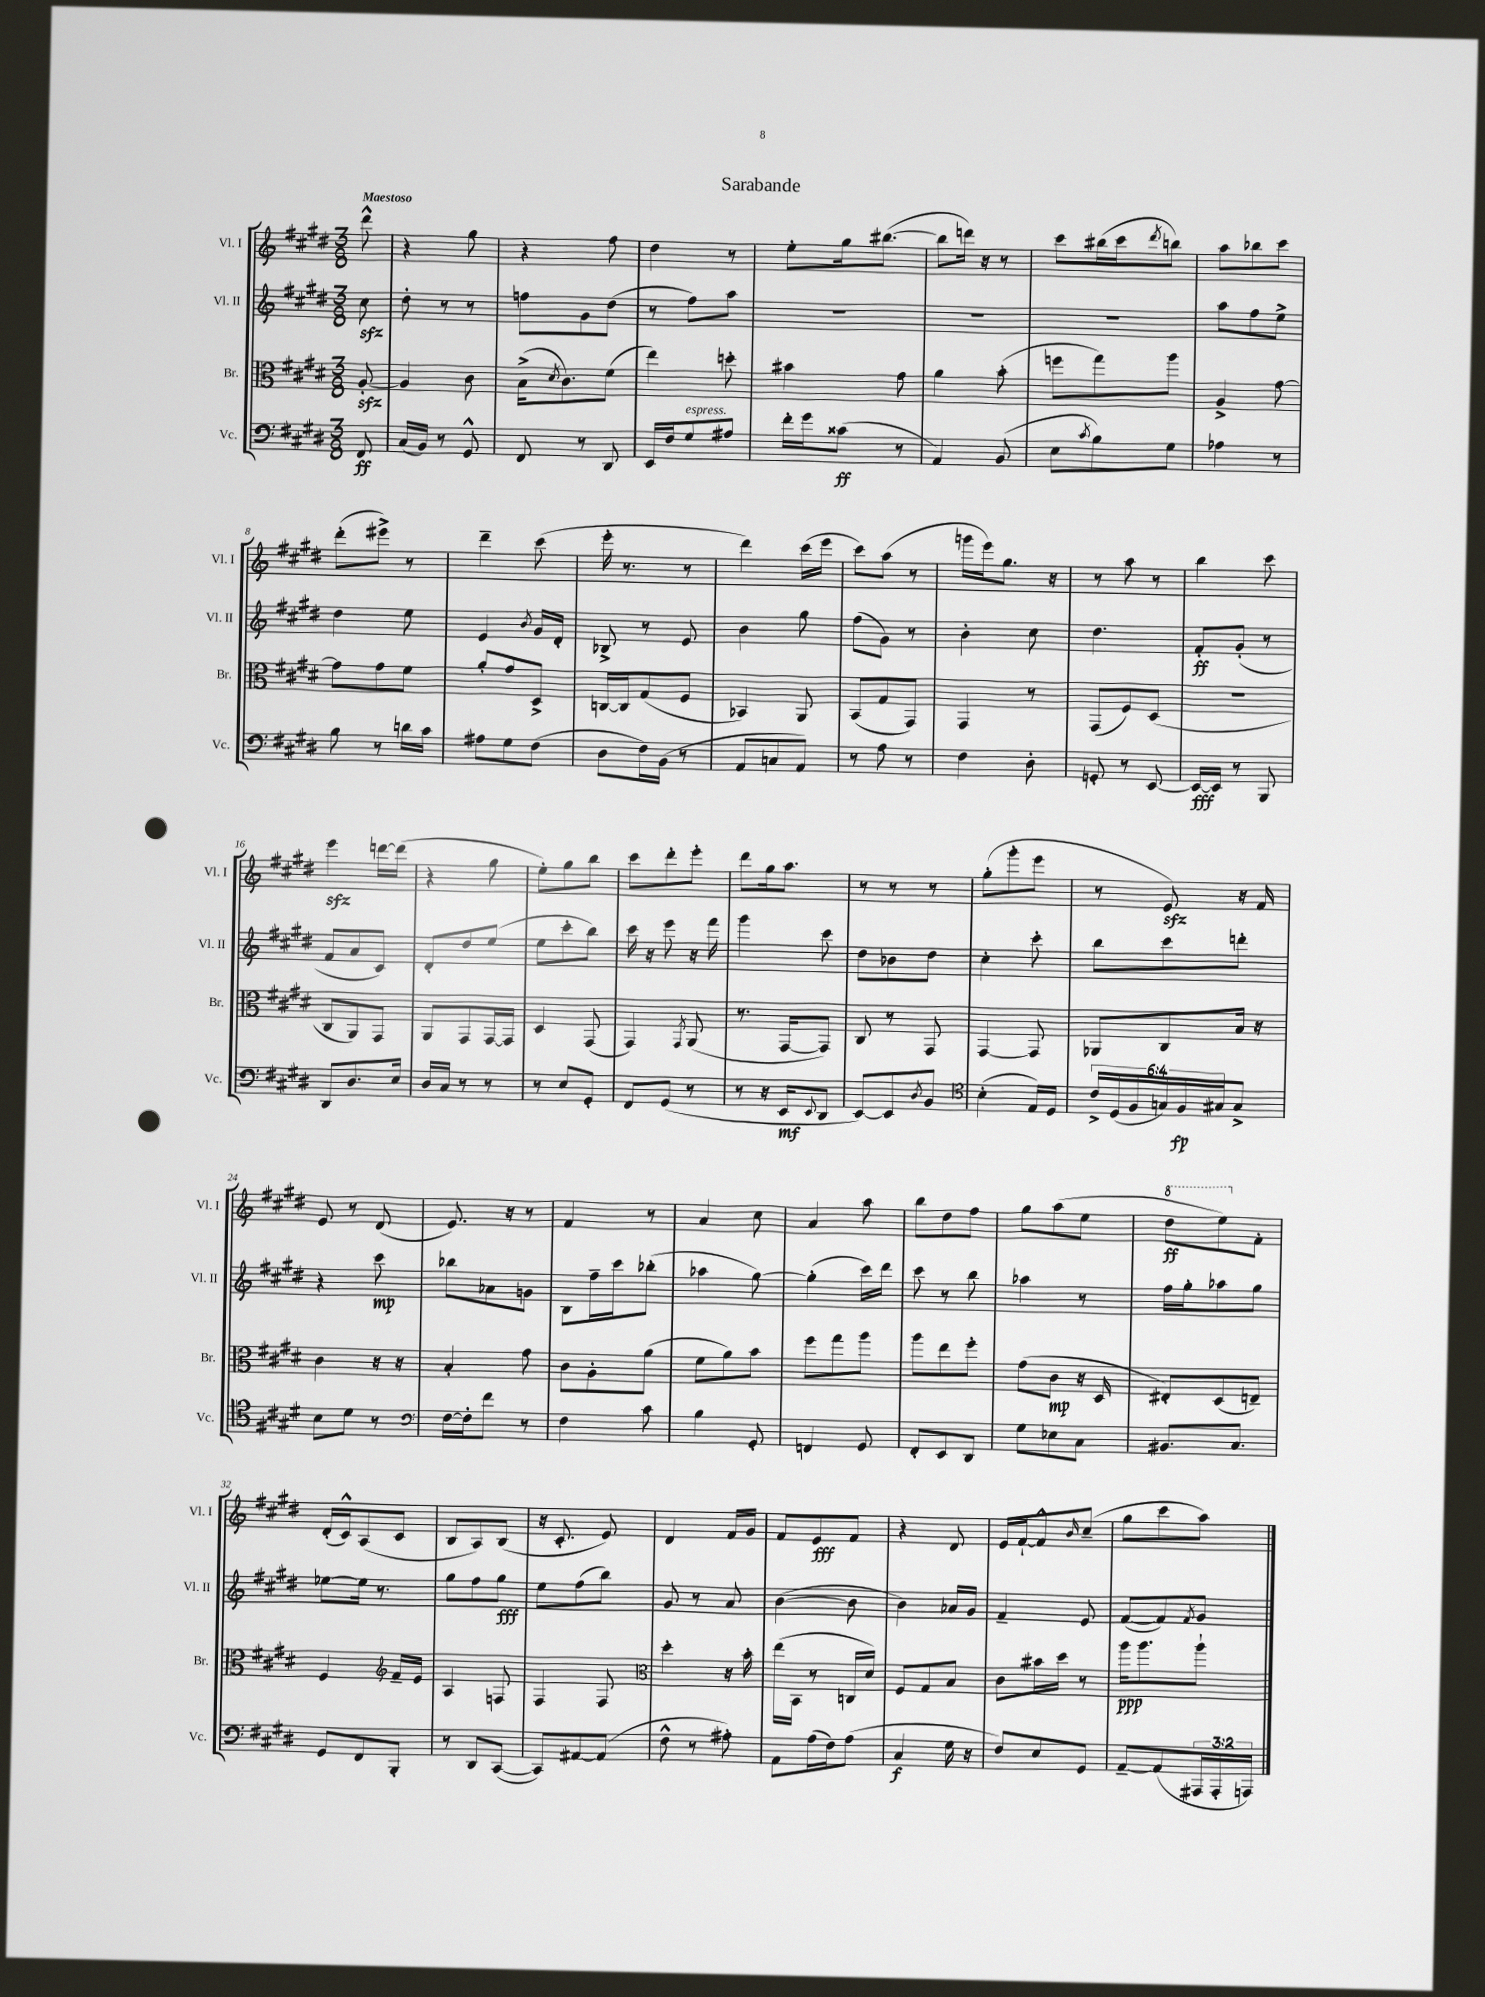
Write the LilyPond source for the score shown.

\header { title = "Sarabande" }
<<
\new StaffGroup <<
\new Staff = "s0" \with { instrumentName = "Vl. I" shortInstrumentName = "Vl. I" } {
    \clef treble \key e \major \numericTimeSignature \time 3/8 \partial 8 \tempo "Maestoso"
    dis'''8-^ |
    r4 gis''8 |
    r4 fis''8 |
    dis''4 r8 |
    e''8-. gis''16 bis''8.~( |
    bis''8 d'''16) r16 r8 |
    cis'''8 bis''16( cis'''16 \acciaccatura { dis'''8 } b''8) |
    a''8 bes''8 cis'''8 |
    dis'''8-.( eis'''8->) r8 |
    dis'''4-- cis'''8( |
    e'''16-. r8. r8 |
    dis'''4) cis'''16( e'''16 |
    cis'''8) a''8( r8 |
    g'''16 e'''16) gis''8. r16 |
    r8 a''8 r8 |
    b''4 cis'''8 |
    e'''4\sfz d'''16~ d'''16( |
    r4 gis''8 |
    e''8-.) gis''8 b''8 |
    cis'''8 dis'''8-. e'''8-. |
    dis'''8 gis''16 a''8. |
    r8 r8 r8 |
    gis''8-.( gis'''8-. e'''8 |
    r8 e'8\sfz) r16 fis'16 |
    e'8 r8 dis'8( |
    e'8.) r16 r8 |
    fis'4 r8 |
    a'4 cis''8 |
    a'4 a''8 |
    b''8 dis''8 fis''8 |
    gis''8 a''8( e''8 |
    \ottava #1 dis'''8\ff e'''8) \ottava #0 fis'8-. |
    dis'16-.( cis'16-^) a8( cis'8 |
    b8 a8) b8( |
    r16 cis'8.-. e'8) |
    dis'4 fis'16 gis'16 |
    fis'8 e'8\fff fis'8 |
    r4 dis'8 |
    e'16 fis'16~-! fis'8-^ \grace { b'16 } cis''8--( |
    gis''8 cis'''8 a''8) \bar "|." |
}
\new Staff = "s1" \with { instrumentName = "Vl. II" shortInstrumentName = "Vl. II" } {
    \clef treble \key e \major \numericTimeSignature \time 3/8 \partial 8
    cis''8\sfz |
    dis''8-. r8 r8 |
    f''8 gis'8 dis''8( |
    r8 fis''8) a''8 |
    R4. |
    R4. |
    R4. |
    a''8 fis''8 e''8-> |
    dis''4 e''8 |
    e'4 \acciaccatura { b'8 } gis'16 dis'16-. |
    bes8-> r8 e'8 |
    b'4 gis''8 |
    fis''8( gis'8) r8 |
    b'4-. cis''8 |
    dis''4. |
    fis'8-.\ff gis'8-.( r8 |
    fis'8 a'8 cis'8) |
    dis'8-. dis''8 e''8( |
    e''8 cis'''8-. b''8) |
    cis'''16 r16 e'''8 r16 fis'''16 |
    gis'''4 cis'''8 |
    dis''8 bes'8 dis''8 |
    cis''4-. cis'''8-. |
    b''8 cis'''8 d'''8-. |
    r4 cis'''8\mp |
    bes''8 aes'8 g'8 |
    b8 fis''16-- cis'''16 bes''8-.( |
    aes''4 gis''8~) |
    gis''4-.( cis'''16) dis'''16 |
    cis'''8 r8 b''8 |
    aes''4 r8 |
    fis''16 gis''16-. aes''8 gis''8 |
    ees''8~ ees''16 r8. |
    gis''8 fis''8 gis''8\fff |
    e''8 fis''8( b''8) |
    gis'8 r8 a'8 |
    b'4~( b'8 |
    b'4) aes'16 gis'16 |
    fis'4-- e'8 |
    fis'8~( fis'8) \acciaccatura { fis'8 } gis'8 \bar "|." |
}
\new Staff = "s2" \with { instrumentName = "Br." shortInstrumentName = "Br." } {
    \clef alto \key e \major \numericTimeSignature \time 3/8 \partial 8
    a8~-.\sfz |
    a4 cis'8 |
    b16->( \acciaccatura { dis'8 } cis'8.) fis'8( |
    e''4) d''8-. |
    bis'4 gis'8 |
    a'4 b'8-.( |
    f''8 gis''8) a''8 |
    a4-> gis'8~ |
    gis'8 gis'8 fis'8 |
    a'8-. gis'8 dis8-> |
    c16~ c16 gis8( fis8 |
    bes,4) a,8 |
    b,8( gis8 gis,8) |
    gis,4 r8 |
    gis,8( fis8) dis8( |
    R4. |
    cis8 a,8) gis,8 |
    a,8 gis,8 gis,16~ gis,16 |
    dis4 gis,8( |
    gis,4) \acciaccatura { gis,8 } a,8( |
    r8. gis,16~ gis,8) |
    cis8 r8 gis,8 |
    gis,4~ gis,8 |
    aes,8 cis8 b16 r16 |
    cis'4 r16 r16 |
    b4-. gis'8 |
    cis'8 a8-. a'8( |
    fis'8 a'8) b'8 |
    fis''8 gis''8 a''8 |
    a''8 e''8 fis''8-. |
    gis'8( cis'8\mp r16 dis16 |
    eis8-.) dis8( e8--) |
    fis4 \clef treble fis'16-- e'16 |
    a4 f8 |
    fis4 fis8 |
    \clef alto dis''4-. r16 b'16-. |
    e''16( b,16 r8 c16 dis'16) |
    fis8 gis8 b8 |
    cis'8 bis'16 dis''16 r8 |
    a''16\ppp a''8. a''8-! \bar "|." |
}
\new Staff = "s3" \with { instrumentName = "Vc." shortInstrumentName = "Vc." } {
    \clef bass \key e \major \numericTimeSignature \time 3/8 \override Staff.TupletNumber.text = #tuplet-number::calc-fraction-text \partial 8
    fis,8\ff |
    cis16( b,16) r8 gis,8-^ |
    fis,8 r8 dis,8 |
    e,16 fis16 gis8^\markup { \italic "espress." } ais8 |
    fis'16-. gis'16 cisis'8\ff( r8 |
    a,4) b,8( |
    e8 \acciaccatura { cis'8 } b8) gis8 |
    aes4 r8 |
    b8 r8 d'16 cis'16 |
    ais8 gis8 fis8( |
    dis8 fis16) b,16( r8 |
    a,8 c8 a,8) |
    r8 a8 r8 |
    fis4 dis8-. |
    g,8-. r8 e,8~ |
    e,16~\fff e,16 r8 b,,8 |
    dis,8 dis8. e16 |
    dis16 cis16 r8 r8 |
    r8 e8 gis,8-. |
    fis,8 gis,8( r8 |
    r8 r16 e,16\mf \appoggiatura { e,8 } dis,8 |
    e,8~) e,8 \acciaccatura { dis8 } b,8 |
    \clef tenor b4-.( e16) dis16 |
    \tuplet 6/4 { cis'16-> dis16( fis16 g16) fis16\fp gis16 } gis8-> |
    b8 dis'8 r8 |
    \clef bass fis16~ fis16-. fis'8 r8 |
    fis4 cis'8 |
    b4 gis,8-. |
    f,4 gis,8 |
    fis,8-. e,8 dis,8 |
    gis8 ees8 cis8 |
    bis,8. cis8. |
    gis,8 fis,8 b,,8-. |
    r8 dis,8 cis,8~( |
    cis,8) ais,8~ ais,8( |
    fis8-^ r8 ais8-.) |
    a,8 a16( fis16) a8( |
    cis4\f gis16 r16 |
    fis8) e8 gis,8 |
    a,8~-- a,8( \tuplet 3/2 { ais,,16 ais,,16-. a,,16) } \bar "|." |
}
>>
>>
